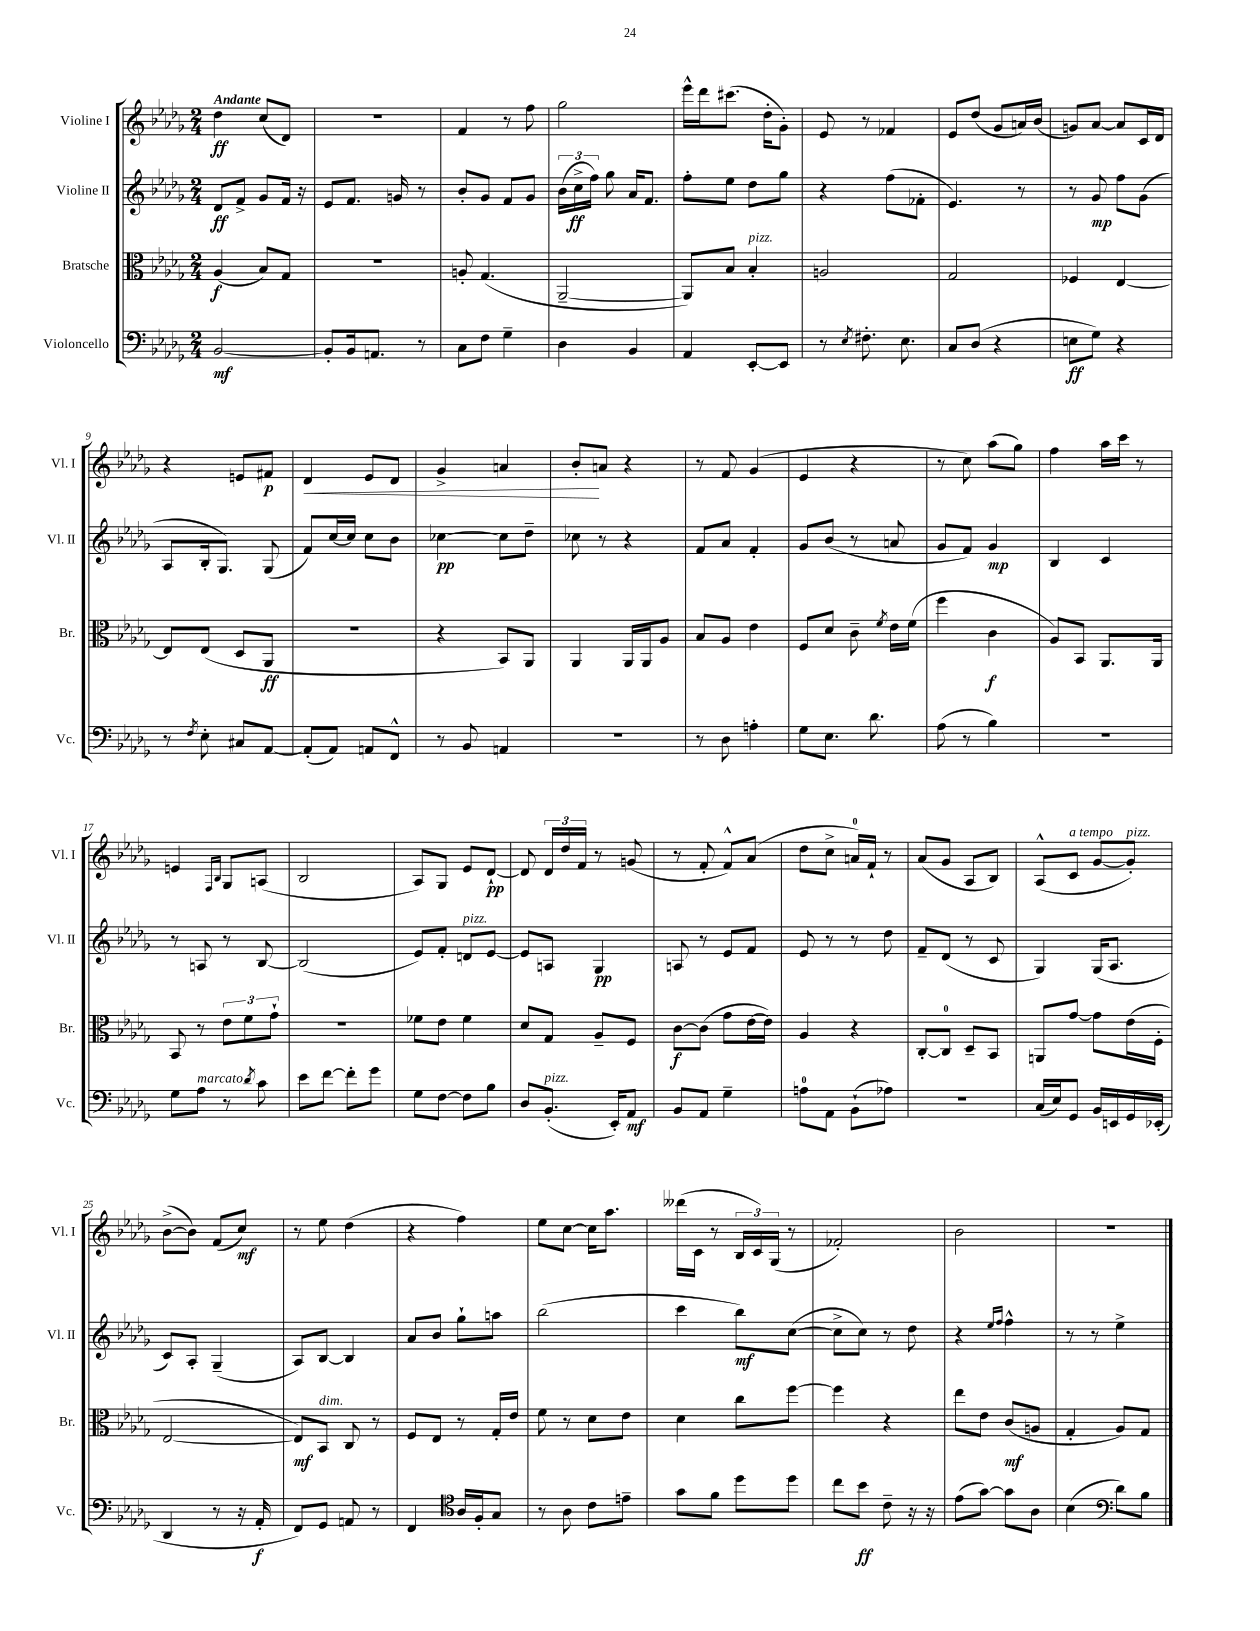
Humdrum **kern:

**kern	**kern	**kern	**kern
*staff4	*staff3	*staff2	*staff1
*clefF4	*clefC3	*clefG2	*clefG2
*k[b-e-a-d-g-]	*k[b-e-a-d-g-]	*k[b-e-a-d-g-]	*k[b-e-a-d-g-]
*M2/4	*M2/4	*M2/4	*M2/4
[2BB-/	(4A-/	8d-/L	4dd-\
.	.	8f^/J	.
.	8B-/L)	8g-/L	(8cc/L
.	8G-/J	16f/Jk	8d-/J)
.	.	16r	.
=	=	=	=
8BB-'/]L	2r	8e-/L	2r
16BB-/k	.	8.f/J	.
8.AA/J	.	.	.
.	.	16g/	.
8r	.	8r	.
=	=	=	=
8C\L	8A'/	8b-'/L	4f/
8F\J	(4.G-/	8g-/J	.
4G-~\	.	8f/L	8r
.	.	8g-/J	8ff\
=	=	=	=
4D-\	[2AA-~/	(24b-\LL	2gg-\
.	.	24cc^\	.
.	.	24ff\JJ)	.
.	.	8gg-\	.
4BB-/	.	16a-/LK	.
.	.	8.f/J	.
=	=	=	=
4AA-/	8AA-/]L)	8ff'\L	16eee-^^\LL
.	.	.	16ddd-\J
.	8B-/J	8ee-\J	(8.ccc#\J
[8EE-'/L	4B-'/	8dd-\L	.
.	.	.	16dd-'\LK
8EE-/]J	.	8gg-\J	8g-'\J)
=	=	=	=
8r	2A/	4r	8e-/
8qE-/	.	.	.
8.F#'\	.	.	8r
.	.	(8ff\L	4f-/
8.E-\	.	.	.
.	.	8f-'\J	.
=	=	=	=
8C/L	2G-/	4.e-/)	8e-/L
(8D-/J	.	.	(8dd-/J
4r	.	.	8g-/L
.	.	8r	16a/L)
.	.	.	(16b-/JJ
=	=	=	=
8E\L	4F-/	8r	8g/L)
8G-\J)	.	8g-/	[8a-/J
4r	[4E-/	8ff\L	8a-/]L
.	.	(8g-\J	16c/L
.	.	.	16d-/JJ
=	=	=	=
8r	8E-/]L	8A-/L	4r
8qF/	.	.	.
8E-'\	(8E-/J	16B-'/k	.
.	.	8.G-/J)	.
8C#/L	8D-/L	.	8e/L
[8AA-/J	8AA-/J	(8G-/	8f#/J
=	=	=	=
(8AA-'/]L	2r	8f/L)	4d-/
8AA-/J)	.	[16cc/L	.
.	.	16cc/]JJ	.
8AA/L	.	8cc\L	8e-/L
8FF^^/J	.	8b-\J	8d-/J
=	=	=	=
8r	4r	[4cc-\	4g-^/
8BB-/	.	.	.
4AA/	8BB-/L)	8cc-\]L	4a/
.	8AA-/J	8dd-~\J	.
=	=	=	=
2r	4AA-/	8cc-\	8b-'/L
.	.	8r	8a/J
.	16AA-/LL	4r	4r
.	16AA-/J	.	.
.	8A-/J	.	.
=	=	=	=
8r	8B-/L	8f/L	8r
8D-\	8A-/J	8a-/J	8f/
4A'\	4e-\	4f'/	(4g-/
=	=	=	=
8G-\L	8F/L	8g-/L	4e-/
8.E-\J	8d-/J	(8b-/J	.
.	8c~\	8r	4r
8.d-\	.	.	.
.	8qf/	.	.
.	16e-\LL	8a/	.
.	(16f\JJ	.	.
=	=	=	=
(8A-\	4ff\	8g-/L	8r
8r	.	8f/J)	8cc\)
4B-\)	4c\	4g-/	(8aa-\L
.	.	.	8gg-\J)
=	=	=	=
2r	8A-/L)	4B-/	4ff\
.	8BB-/J	.	.
.	8.AA-/L	4c/	16aa-\LL
.	.	.	16ccc\JJ
.	.	.	8r
.	16AA-/Jk	.	.
=	=	=	=
8G-\L	8BB-/	8r	4e/
8A-\J	8r	8A/	.
.	.	.	16qqF/LL
.	.	.	16qqB-/JJ
8r	12e-\L	8r	8G-/L
.	12f\	.	.
8qd-/	.	.	.
8c\	.	[8B-/	(8A/J
.	12g-`\J	.	.
=	=	=	=
8e-\L	2r	(2B-/]	2B-/
[8f\J	.	.	.
8f'\]L	.	.	.
8g-\J	.	.	.
=	=	=	=
8G-\L	8f-\L	8e-/L)	8A-/L)
[8F\J	8e-\J	8f'/J	8G-/J
8F\]L	4f-\	8d/L	8e-/L
8B-\J	.	[8e-/J	[8d-`/J
=	=	=	=
8D-/L	8d-/L	8e-/]L	8d-/]
(8.BB-'/J	8G-/J	8A/J	24d-/LL
.	.	.	24dd-/
.	.	.	24f/JJ
.	8A-~/L	4G-/	8r
16EE-'/LK)	.	.	.
8AA-/J	8F/J	.	(8g/
=	=	=	=
8BB-/L	[8c\L	8A/	8r
8AA-/J	(8c\]J	8r	8f'/
4G-~\	8g-\L	8e-/L	8f^^/L)
.	[16e-\L	8f/J	(8a-/J
.	16e-\]JJ)	.	.
=	=	=	=
8A\L	4A-/	8e-/	8dd-\L
8AA-\J	.	8r	8cc^\J
(8BB-`\L	4r	8r	16a/LL)
.	.	.	16f`/JJ
8A-\J)	.	8dd-\	8r
=	=	=	=
2r	[8C'/L	8f~/L	(8a-/L
.	8C/]J	(8d-/J	8g-/J
.	8D-~/L	8r	8A-/L
.	8BB-/J	8c/	8B-/J)
=	=	=	=
(16C/LL	8AA/L	4G-/)	(8A-^^/L
16E-/J)	.	.	.
8GG-/J	[8g-/J	.	8c/J
16BB-/LL	8g-\]L	(16G-/LK	[8g-/L
16EE/	.	8.A-/J	.
16GG-/	(16e-\L	.	8g-'/]J)
(16EE-'/JJ	16F'\JJ	.	.
=	=	=	=
4DD-/	[2E-/	8c/L)	([8b-^\L
.	.	8A-'/J	8b-\]J)
8r	.	(4G-~/	(8f/L
16r	.	.	8cc/J)
16AA-'/	.	.	.
=	=	=	=
8FF/L)	8E-/]L)	8A-/L)	8r
8GG-/J	8BB-/J	[8B-/J	8ee-\
8AA/	8C/	4B-/]	(4dd-\
8r	8r	.	.
=	=	=	=
4FF/	8F/L	8a-/L	4r
.	8E-/J	8b-/J	.
*clefC4	*	*	*
16A-/LL	8r	8gg-`\L	4ff\)
16F'/J	.	.	.
8G-/J	16G-'/LL	8aa\J	.
.	16e-/JJ	.	.
=	=	=	=
8r	8f\	(2bb-\	8ee-\L
8A-\	8r	.	[8cc\J
8c\L	8d-\L	.	16cc\]LK
.	.	.	8.aa-\J
8e~\J	8e-\J	.	.
=	=	=	=
8g-\L	4d-\	4ccc\	(16ddd--\LL
.	.	.	16c\JJ
8f\J	.	.	8r
8dd-\L	8cc\L	8bb-\L)	24B-/LL
.	.	.	24c/)
.	.	.	(24G-/JJ
8dd-\J	[8ff\J	([8cc\J	8r
=	=	=	=
8cc\L	4ff\]	8cc^\]L	2f-'/)
8b-\J	.	8cc\J)	.
8c~\	4r	8r	.
16r	.	8dd-\	.
16r	.	.	.
=	=	=	=
(8e-\L	8ee-\L	4r	2b-\
[8g-\J)	8e-\J	.	.
.	.	16qqee-/LL	.
.	.	16qqff/JJ	.
8g-\]L	(8c/L	4ff^^\	.
8A-\J	8A/J	.	.
=	=	=	=
(4B-\	4G-'/	8r	2r
.	.	8r	.
*clefF4	*	*	*
8d-\L)	8A-/L)	4ee-^\	.
8B-\J	8G-/J	.	.
==	==	==	==
*-	*-	*-	*-
